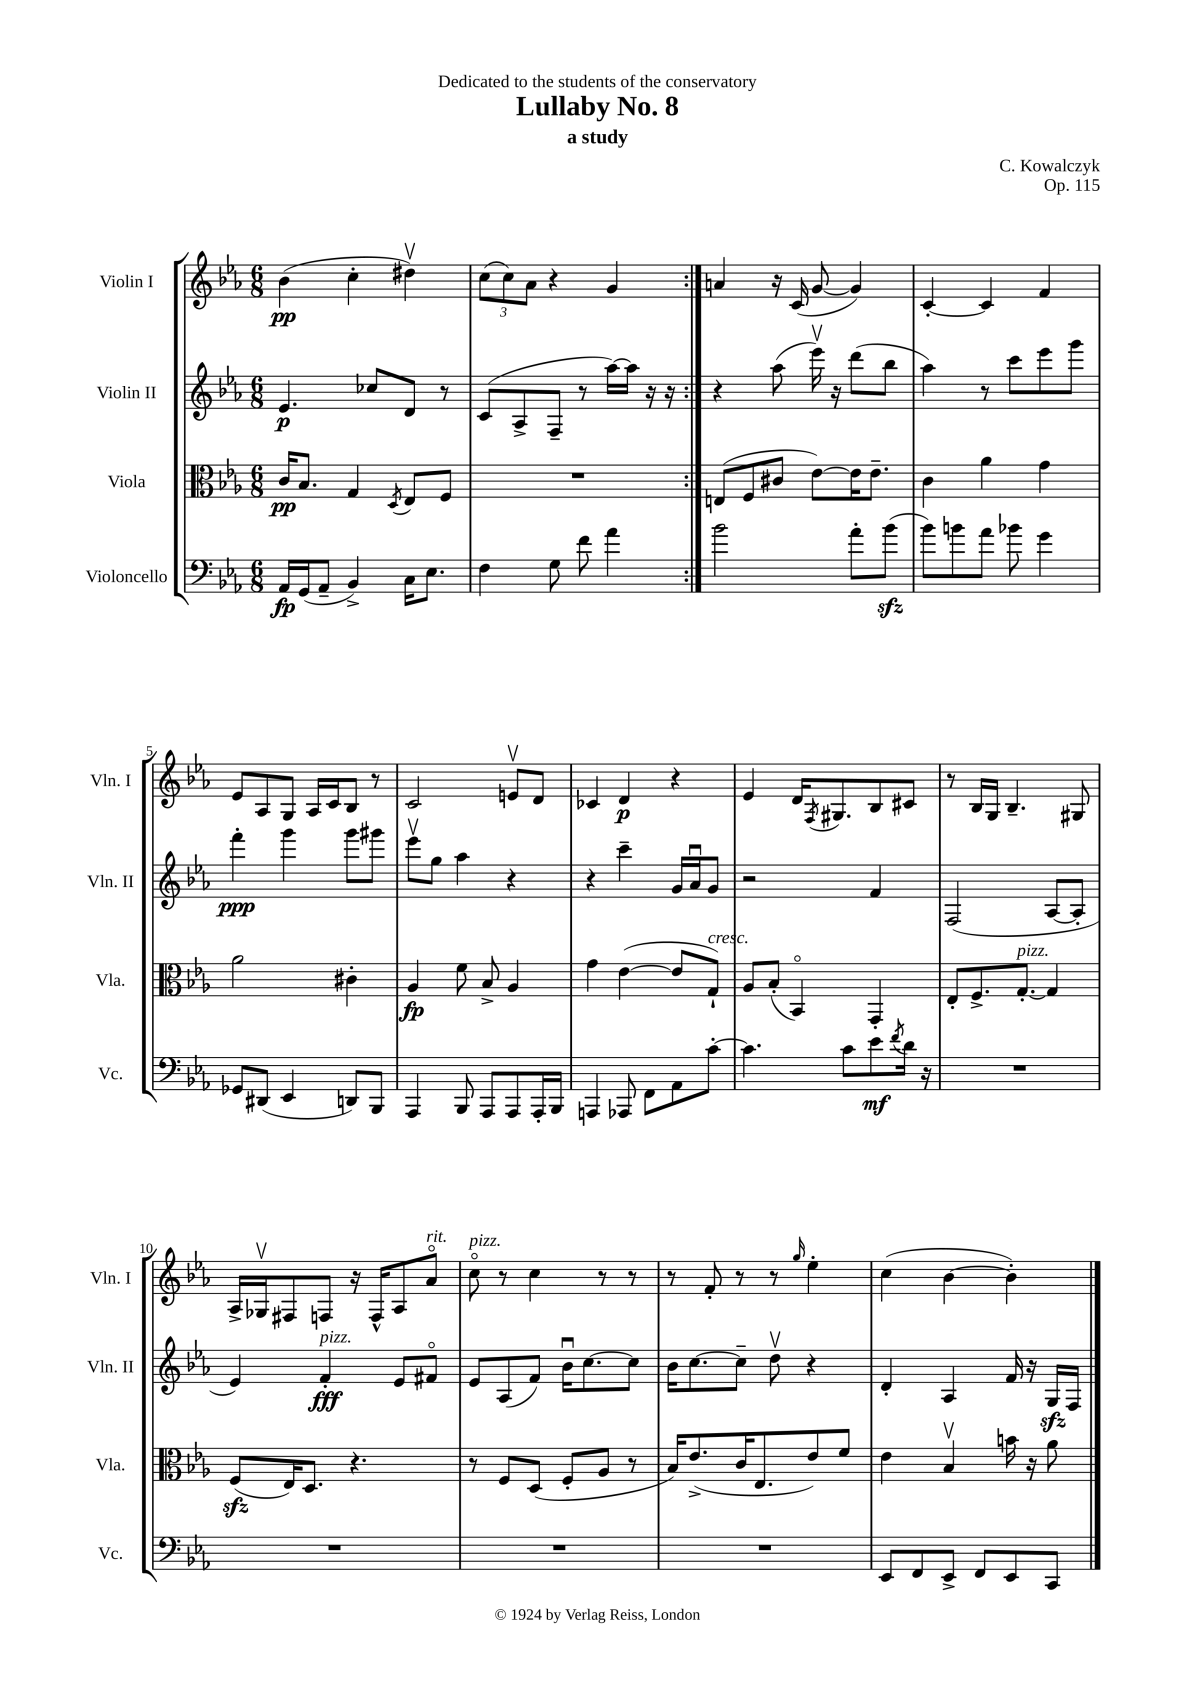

**kern	**kern	**kern	**kern
*staff4	*staff3	*staff2	*staff1
*clefF4	*clefC3	*clefG2	*clefG2
*k[b-e-a-]	*k[b-e-a-]	*k[b-e-a-]	*k[b-e-a-]
*M6/8	*M6/8	*M6/8	*M6/8
16AA-	16c	4.e-	(4b-
(16GG	8.B-	.	.
8AA-~	.	.	.
4BB-^)	4G	.	4cc'
.	.	8cc-	.
.	8qD	.	.
16C	8E-	8d	4dd#v)
8.E-	.	.	.
.	8F	8r	.
=	=	=	=
4F	2.r	(8c	(12cc
.	.	.	12cc)
.	.	8A-^	.
.	.	.	12a-
8G	.	8F~	4r
8f	.	8r	.
4a-	.	[16aa-)	4g
.	.	16aa-]	.
.	.	16r	.
.	.	16r	.
=:|!	=:|!	=:|!	=:|!
2b-	(8E	4r	4a
.	8F	.	.
.	8c#	(8aa-	16r
.	.	.	(16c
.	[8e-)	16eee-v)	[8g
.	.	16r	.
8a-'	16e-]	(8ddd	4g])
.	8.e-~	.	.
(8b-	.	8bb-	.
=	=	=	=
8b-)	4c	4aa-)	[4c'
8b	.	.	.
8a-	4a-	8r	4c]
8b-	.	8ccc	.
4g	4g	8eee-	4f
.	.	8ggg	.
=	=	=	=
8GG-	2a-	4fff'	8e-
(8DD#	.	.	8A-
4EE-	.	4ggg	8G
.	.	.	16A-
.	.	.	16c
8DD)	4c#'	8ggg	8B-
8BBB-	.	8ggg#	8r
=	=	=	=
4AAA-	4A-	8eee-v	2c
.	.	8gg	.
8BBB-	8f	4aa-	.
8AAA-	8B-^	.	.
8AAA-	4A-	4r	8ev
16AAA-'	.	.	8d
16BBB-	.	.	.
=	=	=	=
4AAA	4g	4r	4c-
8AAA-	([4e-	4ccc~	4d
8FF	.	.	.
8AA-	8e-]	16g	4r
.	.	16a-u	.
[8c'	8G`)	8g	.
=	=	=	=
4.c]	8A-	2r	4e-
.	(8B-'	.	.
.	4BB-o)	.	16d
.	.	.	8qF
.	.	.	8.G#
8c	.	.	.
8e-	4GG'	4f	8B-
8qf	.	.	.
16d	.	.	8c#
16r	.	.	.
=	=	=	=
2.r	8E-'	(2F	8r
.	8.F^	.	16B-
.	.	.	16G
.	.	.	4.B-~
.	[8.G'	.	.
.	4G]	[8A-	.
.	.	8A-']	8G#
=	=	=	=
2.r	(8F	4e-)	16A-^
.	.	.	16G-v
.	16E-)	.	8F#
.	8.D	.	.
.	.	4f'	8F
.	4.r	.	16r
.	.	.	16F^^
.	.	8e-	8A-
.	.	8f#o	8a-o
=	=	=	=
2.r	8r	8e-	8cco
.	8F	(8A-	8r
.	(8D	8f)	4cc
.	8F'	16b-u	.
.	.	[8.cc	.
.	8A-	.	8r
.	8r	8cc]	8r
=	=	=	=
2.r	16B-)	16b-	8r
.	(8.e-^	[8.cc	.
.	.	.	8f'
.	16c	8cc~]	8r
.	8.E-	.	.
.	.	8ddv	8r
.	.	.	16qqgg
.	8e-)	4r	4ee-'
.	8f	.	.
=	=	=	=
8EE-	4e-	4d'	(4cc
8FF	.	.	.
8EE-^	4B-v	4A-	[4b-
8FF	.	.	.
8EE-	16b	16f	4b-'])
.	16r	16r	.
8CC	8a-	16G	.
.	.	16F	.
==	==	==	==
*-	*-	*-	*-
